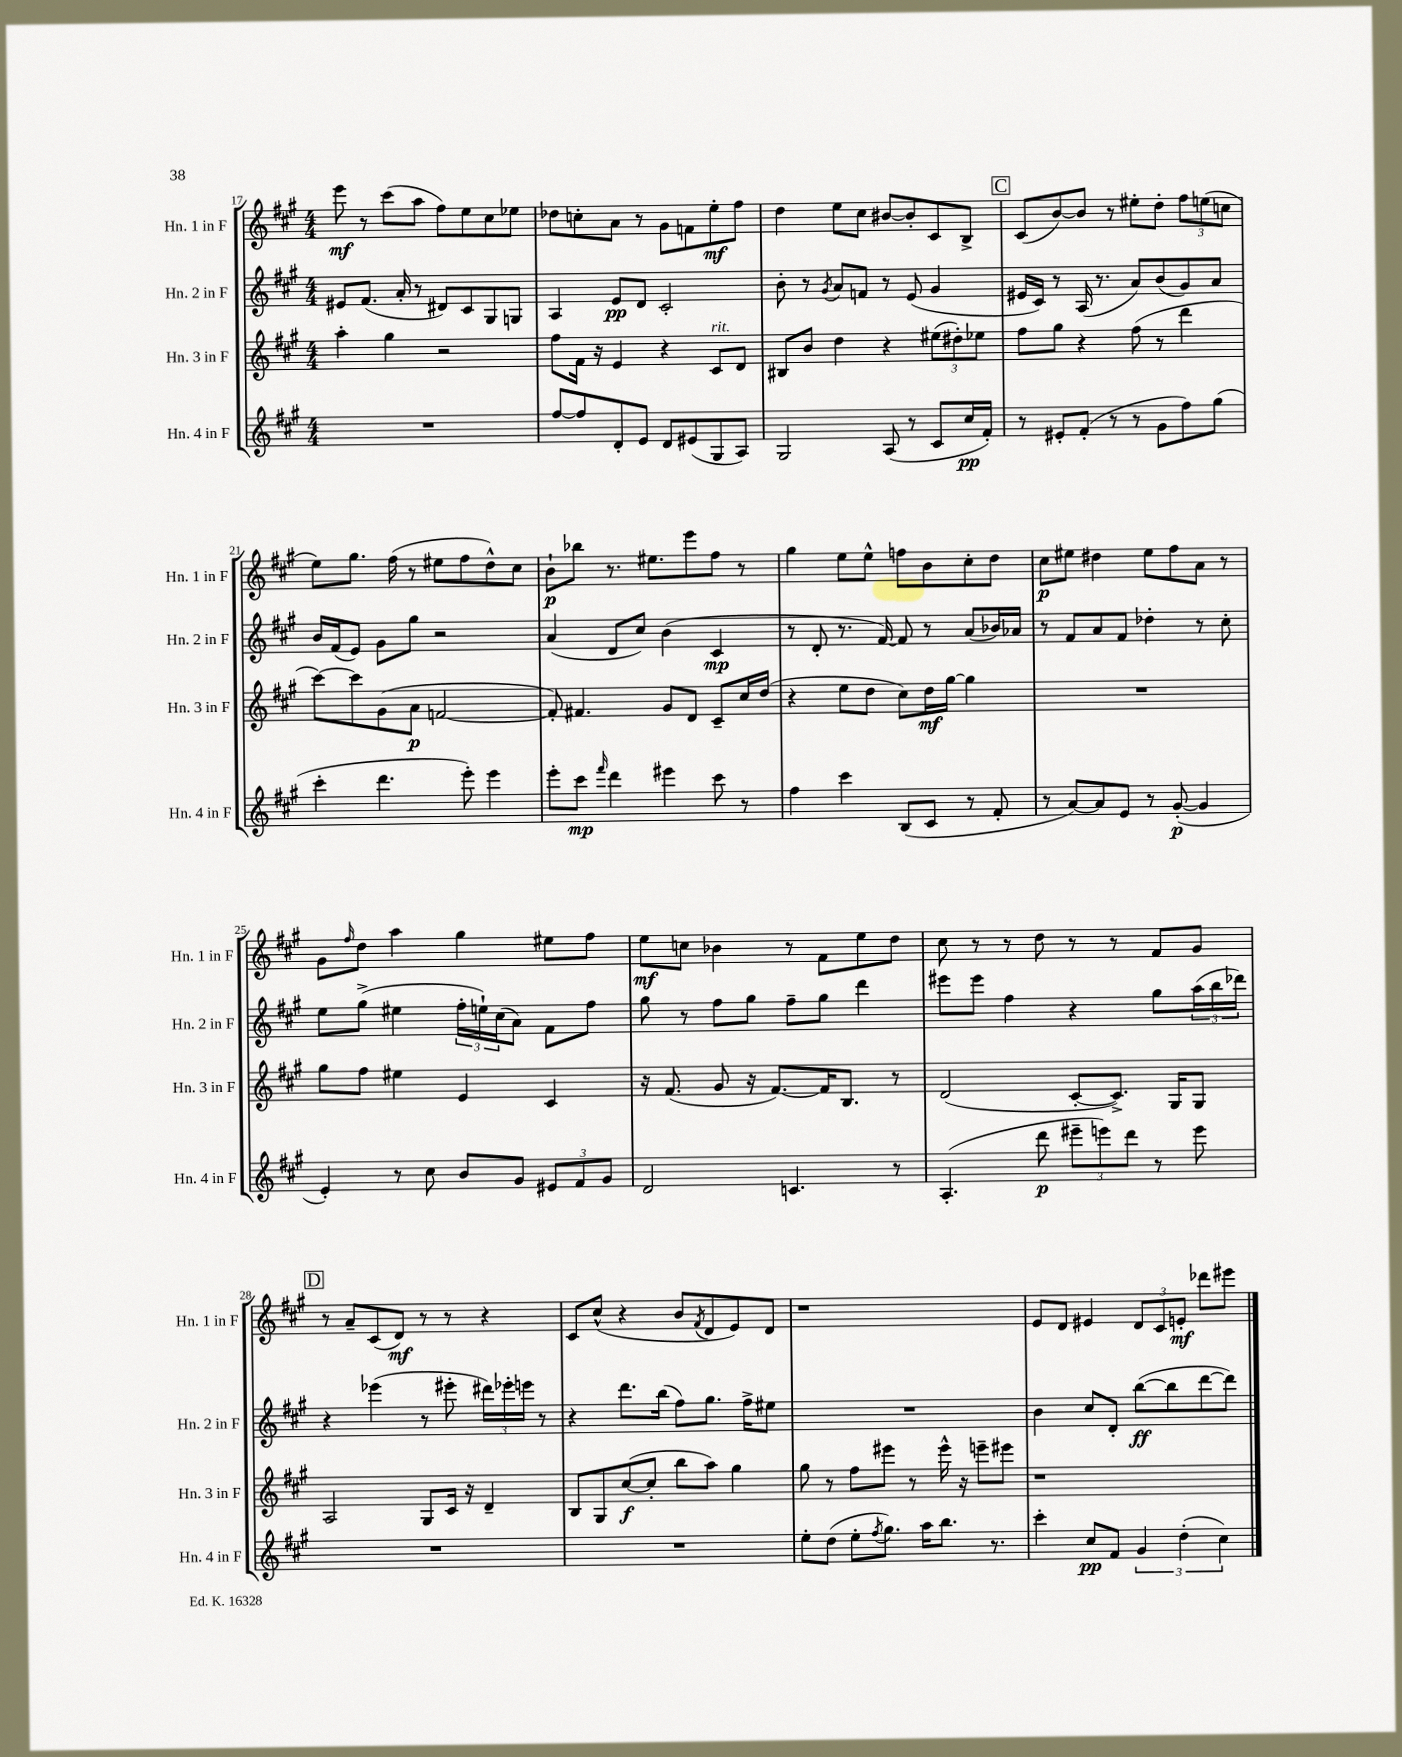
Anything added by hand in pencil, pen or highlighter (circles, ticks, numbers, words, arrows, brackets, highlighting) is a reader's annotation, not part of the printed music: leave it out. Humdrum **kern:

**kern	**dynam	**kern	**dynam	**kern	**dynam	**kern	**dynam
*part4	*part4	*part3	*part3	*part2	*part2	*part1	*part1
*staff4	*staff4	*staff3	*staff3	*staff2	*staff2	*staff1	*staff1
*I"Hn. 4 in F	*	*I"Hn. 3 in F	*	*I"Hn. 2 in F	*	*I"Hn. 1 in F	*
*I'Hn. 4 in F	*	*I'Hn. 3 in F	*	*I'Hn. 2 in F	*	*I'Hn. 1 in F	*
*clefG2	*	*clefG2	*	*clefG2	*	*clefG2	*
*k[f#c#g#]	*	*k[f#c#g#]	*	*k[f#c#g#]	*	*k[f#c#g#]	*
*M4/4	*	*M4/4	*	*M4/4	*	*M4/4	*
=17	=17	=17	=17	=17	=17	=17	=17
1r	.	4aa'\	.	8e#X/L	.	8eee\	mf
.	.	.	.	(8.f#/J	.	8r	.
.	.	4gg#\	.	.	.	(8ccc#\L	.
.	.	.	.	16a'/	.	.	.
.	.	.	.	8r	.	8aa\J	.
.	.	2r	.	8d#X/L)	.	8ff#\L)	.
.	.	.	.	8c#/	.	8ee\	.
.	.	.	.	8G#/	.	8cc#\	.
.	.	.	.	8Gn/J	.	8ee-X\J	.
=18	=18	=18	=18	=18	=18	=18	=18
[8ff#/L	.	8ff#\L	.	4A/	.	8dd-X\L	.
8ff#/]	.	16f#\Jk	.	.	.	8ccn'\	.
.	.	16r	.	.	.	.	.
8d'/	.	4e/	.	8e/L	pp	8a\J	.
8e/J	.	.	.	8d/J	.	8r	.
8d/L	.	4r	.	2c#'/	.	8g#\L	.
(8e#X/	.	.	.	.	.	8fn\	.
!	!	!LO:TX:a:i:t=rit.	!	!	!	!	!
8G#/	.	8c#/L	.	.	.	8ee'\	mf
8A/J)	.	8d/J	.	.	.	8ff#\J	.
=19	=19	=19	=19	=19	=19	=19	=19
2G#/	.	8B#X/L	.	8b'\	.	4dd\	.
.	.	8b/J	.	8r	.	.	.
.	.	.	.	8qg#/	.	.	.
.	.	4dd\	.	8a/L	.	8ee\L	.
.	.	.	.	8fn/J	.	8cc#\J	.
(8A/	.	4r	.	8r	.	[8b#X/L	.
8r	.	.	.	(8e/	.	8b#'/]	.
8c#/L	.	(12ee#X\L	.	4g#/	.	8c#/	.
.	.	12dd#X'\)	.	.	.	.	.
16cc#/L	pp	.	.	.	.	8B^/J	.
.	.	12ee-X\J	.	.	.	.	.
16f#'/JJ)	.	.	.	.	.	.	.
!!LO:REH:place=s1:t=C
=20	=20	=20	=20	=20	=20	=20	=20
8r	.	8ff#\L	.	16e#X/LL	.	(8c#/L	.
.	.	.	.	16c#/JJ)	.	.	.
8e#X'/L	.	8gg#\J	.	8r	.	[8b/)	.
(8f#'/J	.	4r	.	(16A/	.	8b/J]	.
.	.	.	.	8.r	.	.	.
8r	.	.	.	.	.	8r	.
8r	.	(8ff#\	.	8a/L)	.	8ee#X'\L	.
8g#\L	.	8r	.	(8b/	.	8dd'\J	.
8ff#\)	.	4ddd\	.	8g#/)	.	12ff#\L	.
.	.	.	.	.	.	(12een\	.
(8gg#\J	.	.	.	8a/J	.	.	.
.	.	.	.	.	.	12ccn\J	.
!!LO:LB:g=z
=21	=21	=21	=21	=21	=21	=21	=21
4ccc#'\	.	[8ccc#\L)	.	16b/LL	.	8ee\L)	.
.	.	.	.	(16f#/J	.	.	.
.	.	8ccc#\]	.	8e/J)	.	8.gg#\J	.
4.ddd\	.	(8g#\	.	8g#\L	.	.	.
.	.	.	.	.	.	(16ff#\	.
.	.	8a\J	p	8gg#\J	.	8r	.
.	.	[2fn/	.	2r	.	8ee#X\L	.
8eee'\)	.	.	.	.	.	8ff#\	.
4eee\	.	.	.	.	.	8dd^^\)	.
.	.	.	.	.	.	8cc#\J	.
=22	=22	=22	=22	=22	=22	=22	=22
8eee'\L	.	8f'/])	.	(4a/	.	8b`\L	p
8ccc#\J	mp	4.f#X/	.	.	.	8bb-X\J	.
16qqfff#/	.	.	.	.	.	.	.
4ddd\	.	.	.	8d/L	.	8.r	.
.	.	.	.	8cc#/J)	.	.	.
.	.	.	.	.	.	8.ee#X\L	.
4eee#X\	.	8g#/L	.	(4b\	.	.	.
.	.	8d/J	.	.	.	8eee\	.
8ccc#\	.	8c#~/L	.	4c#/	mp	8ff#\J	.
8r	.	16cc#/L	.	.	.	8r	.
.	.	(16dd/JJ	.	.	.	.	.
=23	=23	=23	=23	=23	=23	=23	=23
4ff#\	.	4r	.	8r	.	4gg#\	.
.	.	.	.	8d'/	.	.	.
4ccc#\	.	8ee\L	.	8.r	.	8ee\L	.
.	.	8dd\J	.	.	.	8ee^^\J	.
.	.	.	.	[16f#/)	.	.	.
(8B/L	.	8cc#\L)	.	8f#/]	.	8ffn\L	.
8c#/J	.	16dd\L	mf	8r	.	8b\	.
.	.	[16gg#\JJ	.	.	.	.	.
8r	.	4gg#\]	.	(8a/L	.	8cc#'\	.
8f#'/	.	.	.	16b-X/L)	.	8dd\J	.
.	.	.	.	16a-X/JJ	.	.	.
=24	=24	=24	=24	=24	=24	=24	=24
8r	.	1r	.	8r	.	8cc#\L	p
[8a/L)	.	.	.	8f#/L	.	8ee#X\J	.
8a/]	.	.	.	8a/	.	4dd#X\	.
8e/J	.	.	.	8f#/J	.	.	.
8r	.	.	.	4dd-X'\	.	8ee#\L	.
([8g#'/	p	.	.	.	.	8ff#\	.
4g#/]	.	.	.	8r	.	8a\J	.
.	.	.	.	8cc#'\	.	8r	.
!!LO:LB:g=z
=25	=25	=25	=25	=25	=25	=25	=25
4e'/)	.	8gg#\L	.	8ee\L	.	8g#\L	.
.	.	.	.	.	.	16qqff#/	.
.	.	8ff#\J	.	(8gg#^\J	.	8dd\J	.
8r	.	4ee#X\	.	4ee#X\	.	4aa\	.
8cc#\	.	.	.	.	.	.	.
8b/L	.	4e/	.	24ff#'\LL	.	4gg#\	.
.	.	.	.	24een`\)	.	.	.
.	.	.	.	(24cc#\J	.	.	.
8g#/J	.	.	.	8a\J)	.	.	.
12e#X/L	.	4c#/	.	8f#\L	.	8ee#X\L	.
12f#/	.	.	.	.	.	.	.
.	.	.	.	8ff#\J	.	8ff#\J	.
12g#/J	.	.	.	.	.	.	.
=26	=26	=26	=26	=26	=26	=26	=26
2d/	.	16r	.	8gg#\	.	8ee\L	mf
.	.	(8.f#/	.	.	.	.	.
.	.	.	.	8r	.	8ccn\J	.
.	.	8g#/	.	8ff#\L	.	4b-X\	.
.	.	16r	.	8gg#\J	.	.	.
.	.	[8.f#/L)	.	.	.	.	.
4.cn/	.	.	.	8ff#~\L	.	8r	.
.	.	16f#/K]	.	8gg#\J	.	8f#\L	.
.	.	8.B/J	.	.	.	.	.
.	.	.	.	4ddd\	.	8ee\	.
8r	.	8r	.	.	.	8dd\J	.
=27	=27	=27	=27	=27	=27	=27	=27
(4.A'/	.	(2d/	.	8eee#X\L	.	8cc#\	.
.	.	.	.	8eee#\J	.	8r	.
.	.	.	.	4ff#\	.	8r	.
8ddd\	p	.	.	.	.	8dd\	.
12eee#X~\L	.	[8c#'/L	.	4r	.	8r	.
12eeen\)	.	.	.	.	.	.	.
.	.	8.c#^/J])	.	.	.	8r	.
12ddd\J	.	.	.	.	.	.	.
8r	.	.	.	8gg#\L	.	8f#/L	.
.	.	16G#/KL	.	.	.	.	.
8eee\	.	8G#/J	.	(24aa\L	.	8g#/J	.
.	.	.	.	24bb\	.	.	.
.	.	.	.	24ddd-X\JJ)	.	.	.
!!LO:LB:g=z
!!LO:REH:place=s1:t=D
=28	=28	=28	=28	=28	=28	=28	=28
1r	.	2A/	.	4r	.	8r	.
.	.	.	.	.	.	8a~/L	.
.	.	.	.	(4eee-X\	.	(8c#/	.
.	.	.	.	.	.	8d/J)	mf
.	.	8G#/L	.	8r	.	8r	.
.	.	16c#/Jk	.	8eee#X'\	.	8r	.
.	.	16r	.	.	.	.	.
.	.	4d~/	.	24ddd#X\LL)	.	4r	.
.	.	.	.	24eee-X'\	.	.	.
.	.	.	.	24eeen\JJ	.	.	.
.	.	.	.	8r	.	.	.
=29	=29	=29	=29	=29	=29	=29	=29
1r	.	8B/L	.	4r	.	8c#/L	.
.	.	8G#/	.	.	.	(8cc#^^/J	.
.	.	([8cc#/	f	8.ddd\L	.	4r	.
.	.	8cc#'/J]	.	.	.	.	.
.	.	.	.	(16bb\Jk	.	.	.
.	.	8bb\L	.	8ff#\L)	.	8b/L	.
.	.	.	.	.	.	8qf#/	.
.	.	8aa\J)	.	8.gg#\J	.	8d/	.
.	.	4gg#\	.	.	.	8e/)	.
.	.	.	.	16ff#^\KL	.	.	.
.	.	.	.	8ee#X\J	.	8d/J	.
=30	=30	=30	=30	=30	=30	=30	=30
8ee'\L	.	8gg#\	.	1r	.	1r	.
(8dd\J	.	8r	.	.	.	.	.
8ee'\L	.	8ff#\L	.	.	.	.	.
8qff#/	.	.	.	.	.	.	.
8.gg#\J)	.	8eee#X\J	.	.	.	.	.
.	.	8r	.	.	.	.	.
16aa\KL	.	.	.	.	.	.	.
8.bb\J	.	16eee#^^\	.	.	.	.	.
.	.	16r	.	.	.	.	.
.	.	8eeen~\L	.	.	.	.	.
8.r	.	.	.	.	.	.	.
.	.	8eee#X\J	.	.	.	.	.
=31	=31	=31	=31	=31	=31	=31	=31
4ccc#'\	.	1r	.	4b\	.	8e/L	.
.	.	.	.	.	.	8d/J	.
8cc#/L	pp	.	.	8cc#/L	.	4e#X/	.
8f#/J	.	.	.	8d'/J	.	.	.
6g#/	.	.	.	([8bb\L	ff	12d/L	.
.	.	.	.	.	.	12c#/	.
.	.	.	.	8bb\]	.	.	.
(6dd'\	.	.	.	.	.	12en'/J	mf
.	.	.	.	[8ddd\	.	8ddd-X\L	.
6cc#\)	.	.	.	.	.	.	.
.	.	.	.	8ddd\J])	.	8eee#X\J	.
==	==	==	==	==	==	==	==
*-	*-	*-	*-	*-	*-	*-	*-
